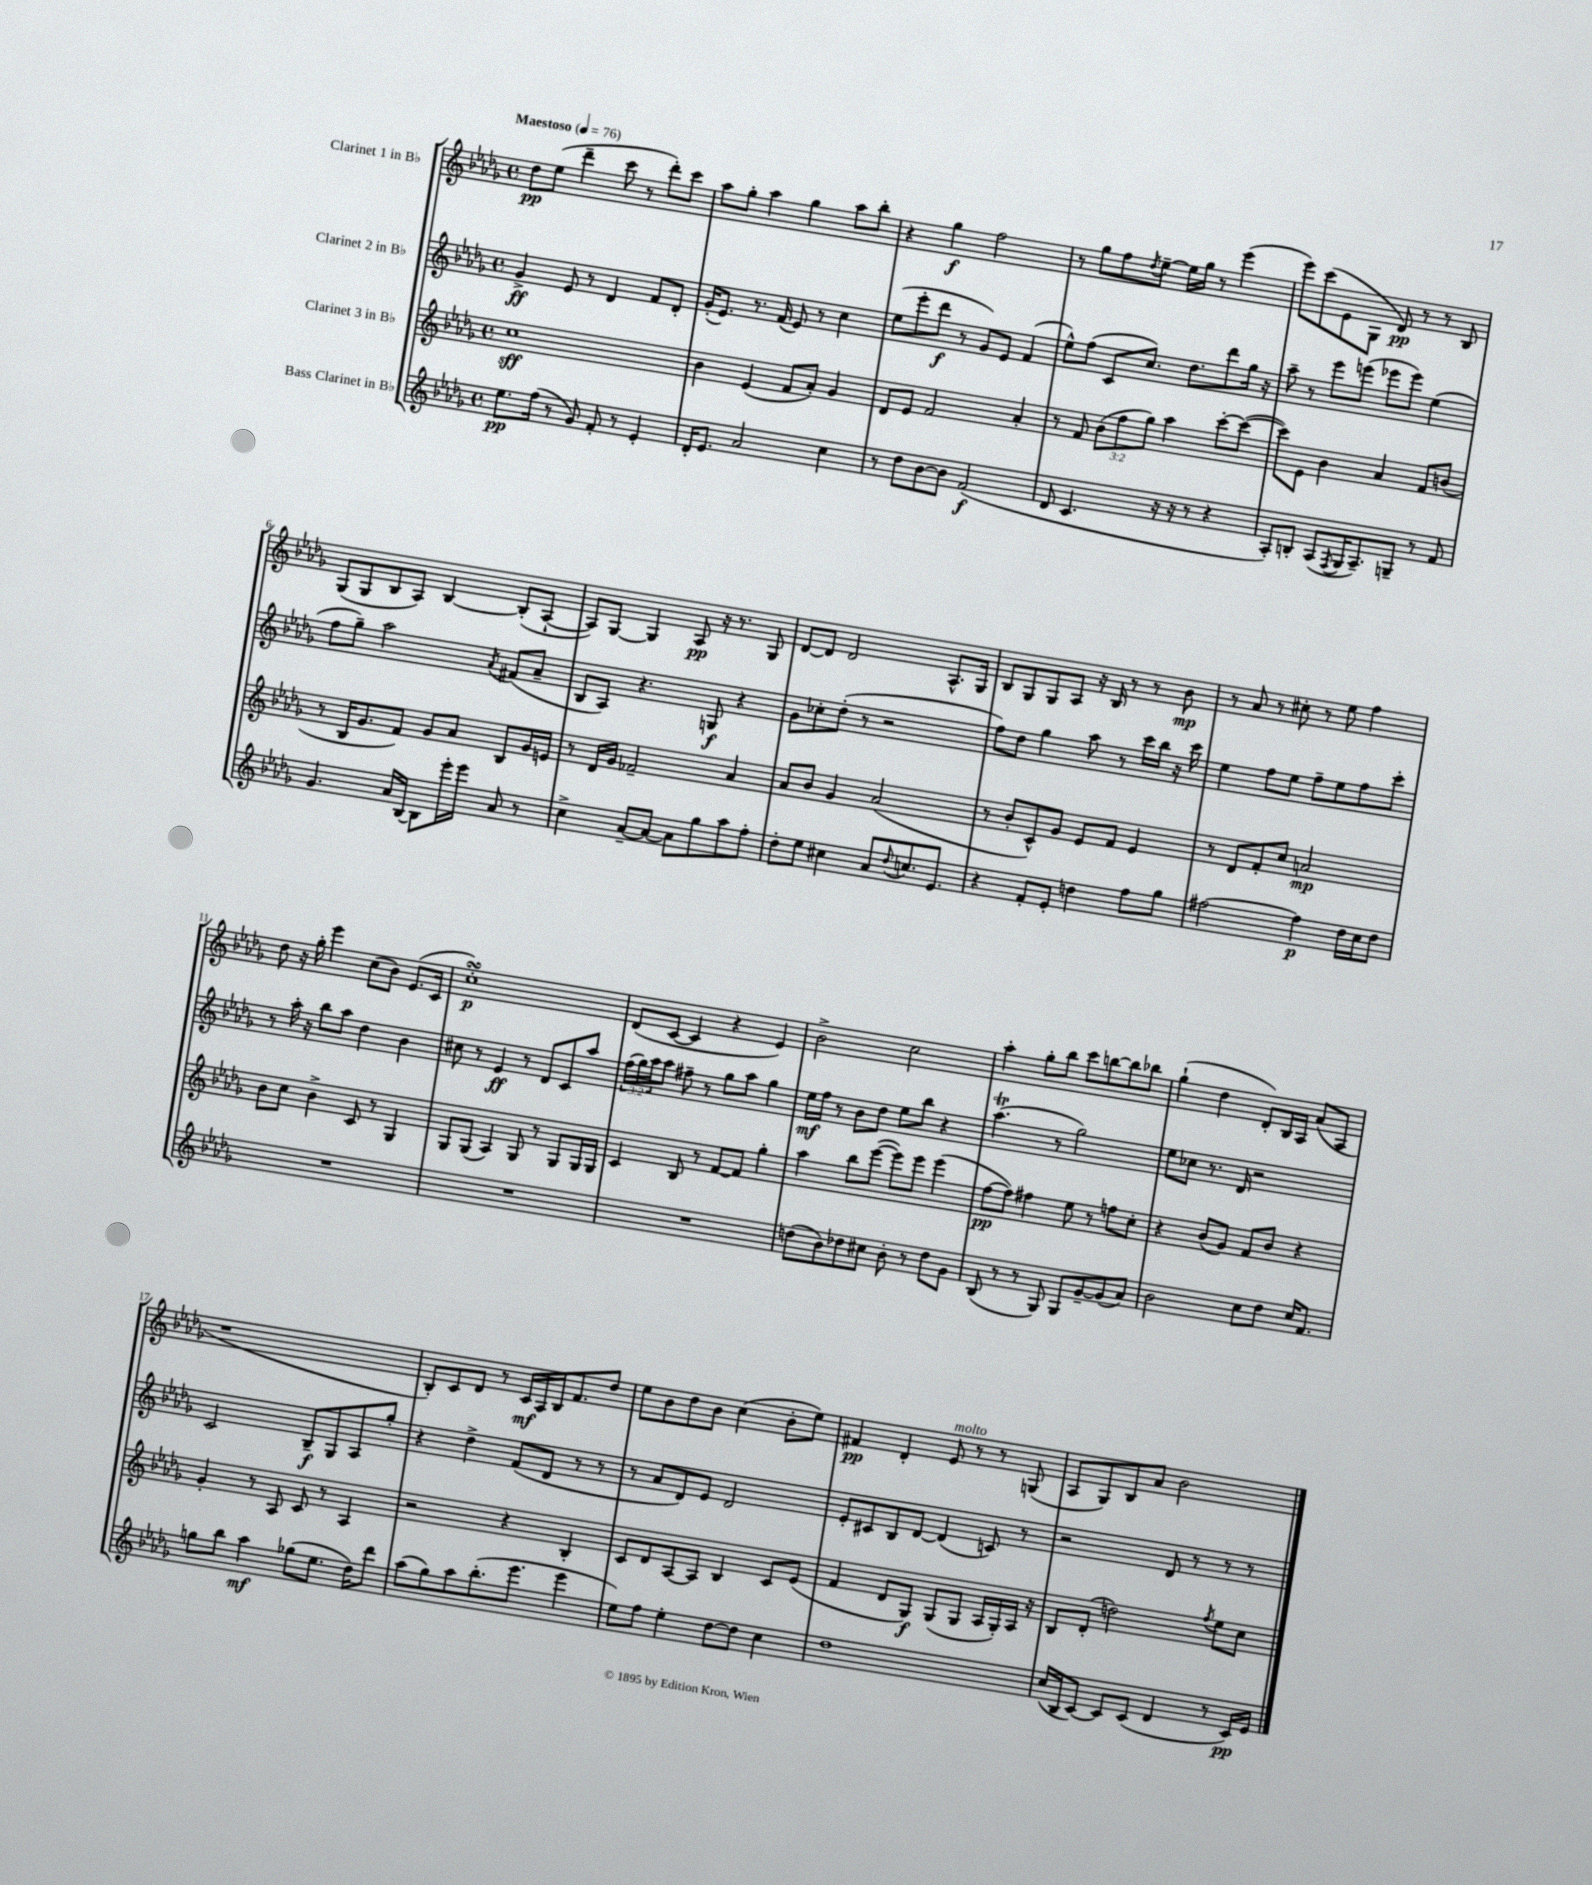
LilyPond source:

<<
\new StaffGroup <<
\new Staff = "s0" \with { instrumentName = "Clarinet 1 in Bb" } {
    \clef treble \key des \major \defaultTimeSignature \time 4/4 \tempo "Maestoso" 4 = 76
    des''8\pp ees''8( des'''4-- c'''8 r8 des'''8-.) c'''8 |
    aes''8 ges''8-. aes''4 ges''4 aes''8 bes''8-. |
    r4 ges''4\f f''2 |
    r8 ges''8 f''8 \acciaccatura { des''8 } ees''8~-- ees''16 ges''16 r8 ees'''4( |
    ees'''8) c'''8( ees'8 ges8 des'8\pp) r8 r8 bes8 |
    ges8( ges8 bes8 aes8) bes4~ bes8-.( aes8~-! |
    aes8) ges8~ ges4 aes8\pp r16 r8. ges8 |
    des'8~ des'8 des'2 aes8.-^ ges16 |
    bes8 ges8 ges8 aes8 r16 bes16 r8 r8 bes'8\mp |
    r8 aes'8 r8 cis''8-. r8 ees''8 f''4 |
    des''8 r16 ges''16-. ees'''4 c''8( bes'8) ees'8.( c'16 |
    c''1-.\turn\p) |
    des'8( c'8~ c'4 r4 ees'4) |
    bes'2-> c''2 |
    aes''4-. ges''8-. bes''8 c'''8 b''8~ b''8 bes''8 |
    ges''4-!( des''4 des'8-.) bes16 aes16 aes'8( aes8 |
    r1 |
    bes8-.) c'8 des'8 r8 c'16\mf aes16 bes16 f'8. des''8 |
    ees''8 bes'8 des''8 bes'8 c''4( bes'8-. ees''8) |
    fis'4\pp des'4-. ees'8^\markup { \italic "molto" } r8 r8 g8( |
    aes8 ges8) bes8 aes'8 bes'2 \bar "|." |
}
\new Staff = "s1" \with { instrumentName = "Clarinet 2 in Bb" } {
    \clef treble \key des \major \defaultTimeSignature \time 4/4 \override Staff.TupletNumber.text = #tuplet-number::calc-fraction-text
    ges'4->\ff ees'8 r8 des'4 f'8 des'8-. |
    ges'16-.( ees'8.) r8. f'16( ees'8) r8 c''4 |
    ees''8( ees'''8-. des'''8\f r8 ges'8) ees'8 f'4( |
    ees''8-^) f''8( c'8 c''8.) des''8. des'''8 ges''16 r16 |
    aes''8-- r8 ees'''8 e'''8( ees'''8 ees'''8) ees''4( |
    f''8 ges''8--) aes''2 \acciaccatura { aes'8 } fis'8( aes'8-- |
    bes8 aes8) r4. g8\f r4 |
    ges'8 ces''8-. des''8-.( r8 r2 |
    f''8) des''8 ges''4 aes''8 r8 c'''16 bes''16 r16 c'''16 |
    ees''4 f''8 ees''8 f''8-- ees''8 f''8 c'''8-. |
    r8 aes''16-. r16 bes''8 aes''8 des''4 bes'4 |
    cis''8 r8 ees'4\ff r8 des'8 c'8 aes''8 |
    \tuplet 3/2 { f''16( ges''16) aes''16 } aes''8 fis''8-- r8 ges''8 aes''8 ges''4 |
    ees''16\mf f''16 r8 bes'8 des''8 ees''8 bes''8 r4 |
    aes''4.\trill( r8 ges''2) |
    ees''8 ces''8 r8. des'16 r2 |
    c'2 bes8--\f ges8 aes8 ges''8-. |
    r4 des''4-> f'8( des'8 r8 r8 |
    r8 aes'8 des'8) ees'8 des'2 |
    ees'8-. cis'8 bes8 des'8~ des'4( c'8) r8 |
    r2 des'8 r8 r8 r8 \bar "|." |
}
\new Staff = "s2" \with { instrumentName = "Clarinet 3 in Bb" } {
    \clef treble \key des \major \defaultTimeSignature \time 4/4 \override Staff.TupletNumber.text = #tuplet-number::calc-fraction-text
    c''1\sff |
    bes'4 ees'4( f'8 aes'8-.) ges'4 |
    des'8 ees'8 f'2 aes'4-. |
    r8 f'8 \tuplet 3/2 { bes'8( f''8 ges''8) } aes''4 c'''8~-. c'''8~( |
    c'''8) ees'8 bes'4 aes'4 f'8 b'8( |
    r8 bes16 ges'8. f'8) ges'8 aes'8 bes8 ges'16 e'16 |
    r8 des'16 ges'16 fes'2-- aes'4 |
    aes'8 bes'8 ges'4 aes'2( |
    r8 bes'8-. c'8-^) ges'8 ees'8 f'8 ees'4 |
    r8 des'8 f'8-. c''8 a'2\mp |
    bes'8 c''8 bes'4-> c'8 r8 ges4 |
    ges8 ges8( aes4) ges8 r8 ges8 ges16 ges16 |
    c'4 bes8 r8 f'8~ f'8 ges''4-. |
    aes''4 bes''8 ees'''8~( ees'''8) ees'''8 ees'''4( |
    f''8~\pp f''8) fis''4 ees''8 r8 f''8 c''8-. |
    r4 bes'8( ges'8) f'8 bes'8 r4 |
    ges'4-. r8 aes8 c'8 r8 aes4 |
    r2 r4 bes4-. |
    c'8 des'8 aes8~ aes8 bes4 c'8 ees'8( |
    f'4 des'8 ges8\f) ges8( ges8 aes16 ges16-.) aes16 r16 |
    bes8 des'8-.( d''2) \acciaccatura { f''8 } ees''8 c''8 \bar "|." |
}
\new Staff = "s3" \with { instrumentName = "Bass Clarinet in Bb" } {
    \clef treble \key des \major \defaultTimeSignature \time 4/4
    ees''8.\pp f''16( r8 ges'8) f'8-. r8 ees'4-. |
    des'16-. ees'8. aes'2 c''4 |
    r8 des''8 bes'8~ bes'8 f'2\f( |
    des'8 c'4. r16 r16 r8 r4 |
    aes8-.) b8-. aes8( \acciaccatura { f8 } ges16 aes8.--) g8-- r8 f'8 |
    ges'4. aes'16 bes16~ bes8 ees'''16-. ees'''16 aes'8 r8 |
    c''4-> aes'8~-- aes'8~ aes'8 ges''8 aes''8 f''8-. |
    des''8-. ees''8 cis''4 aes'8 \appoggiatura { des''8 } c''8. ees'8. |
    r4 f'8-. ees'8-. d''4 f''8 ges''8 |
    fis''2~ fis''4\p des''16 c''16 des''8 |
    R1 |
    R1 |
    R1 |
    d''8( bes'8) des''8 cis''8 bes'8-. r8 des''8 ges'8 |
    bes8( r8 r8 ges8) ges8 ges'8~-- ges'8( aes'8) |
    bes'2 c''8 des''8 c''16 f'8. |
    g''8 bes''8 aes''4\mf ges''8( ees''8. des''16) des'''8 |
    aes''8( ges''8) aes''8 bes''8.-.( ees'''8. ees'''4 |
    ees''8) f''8 ees''4-. des''8~ des''8 c''4 |
    des''1 |
    c''16( bes16 c'8~) c'8 c'8( des'4 r8 c'16\pp) ees'16 \bar "|." |
}
>>
>>
